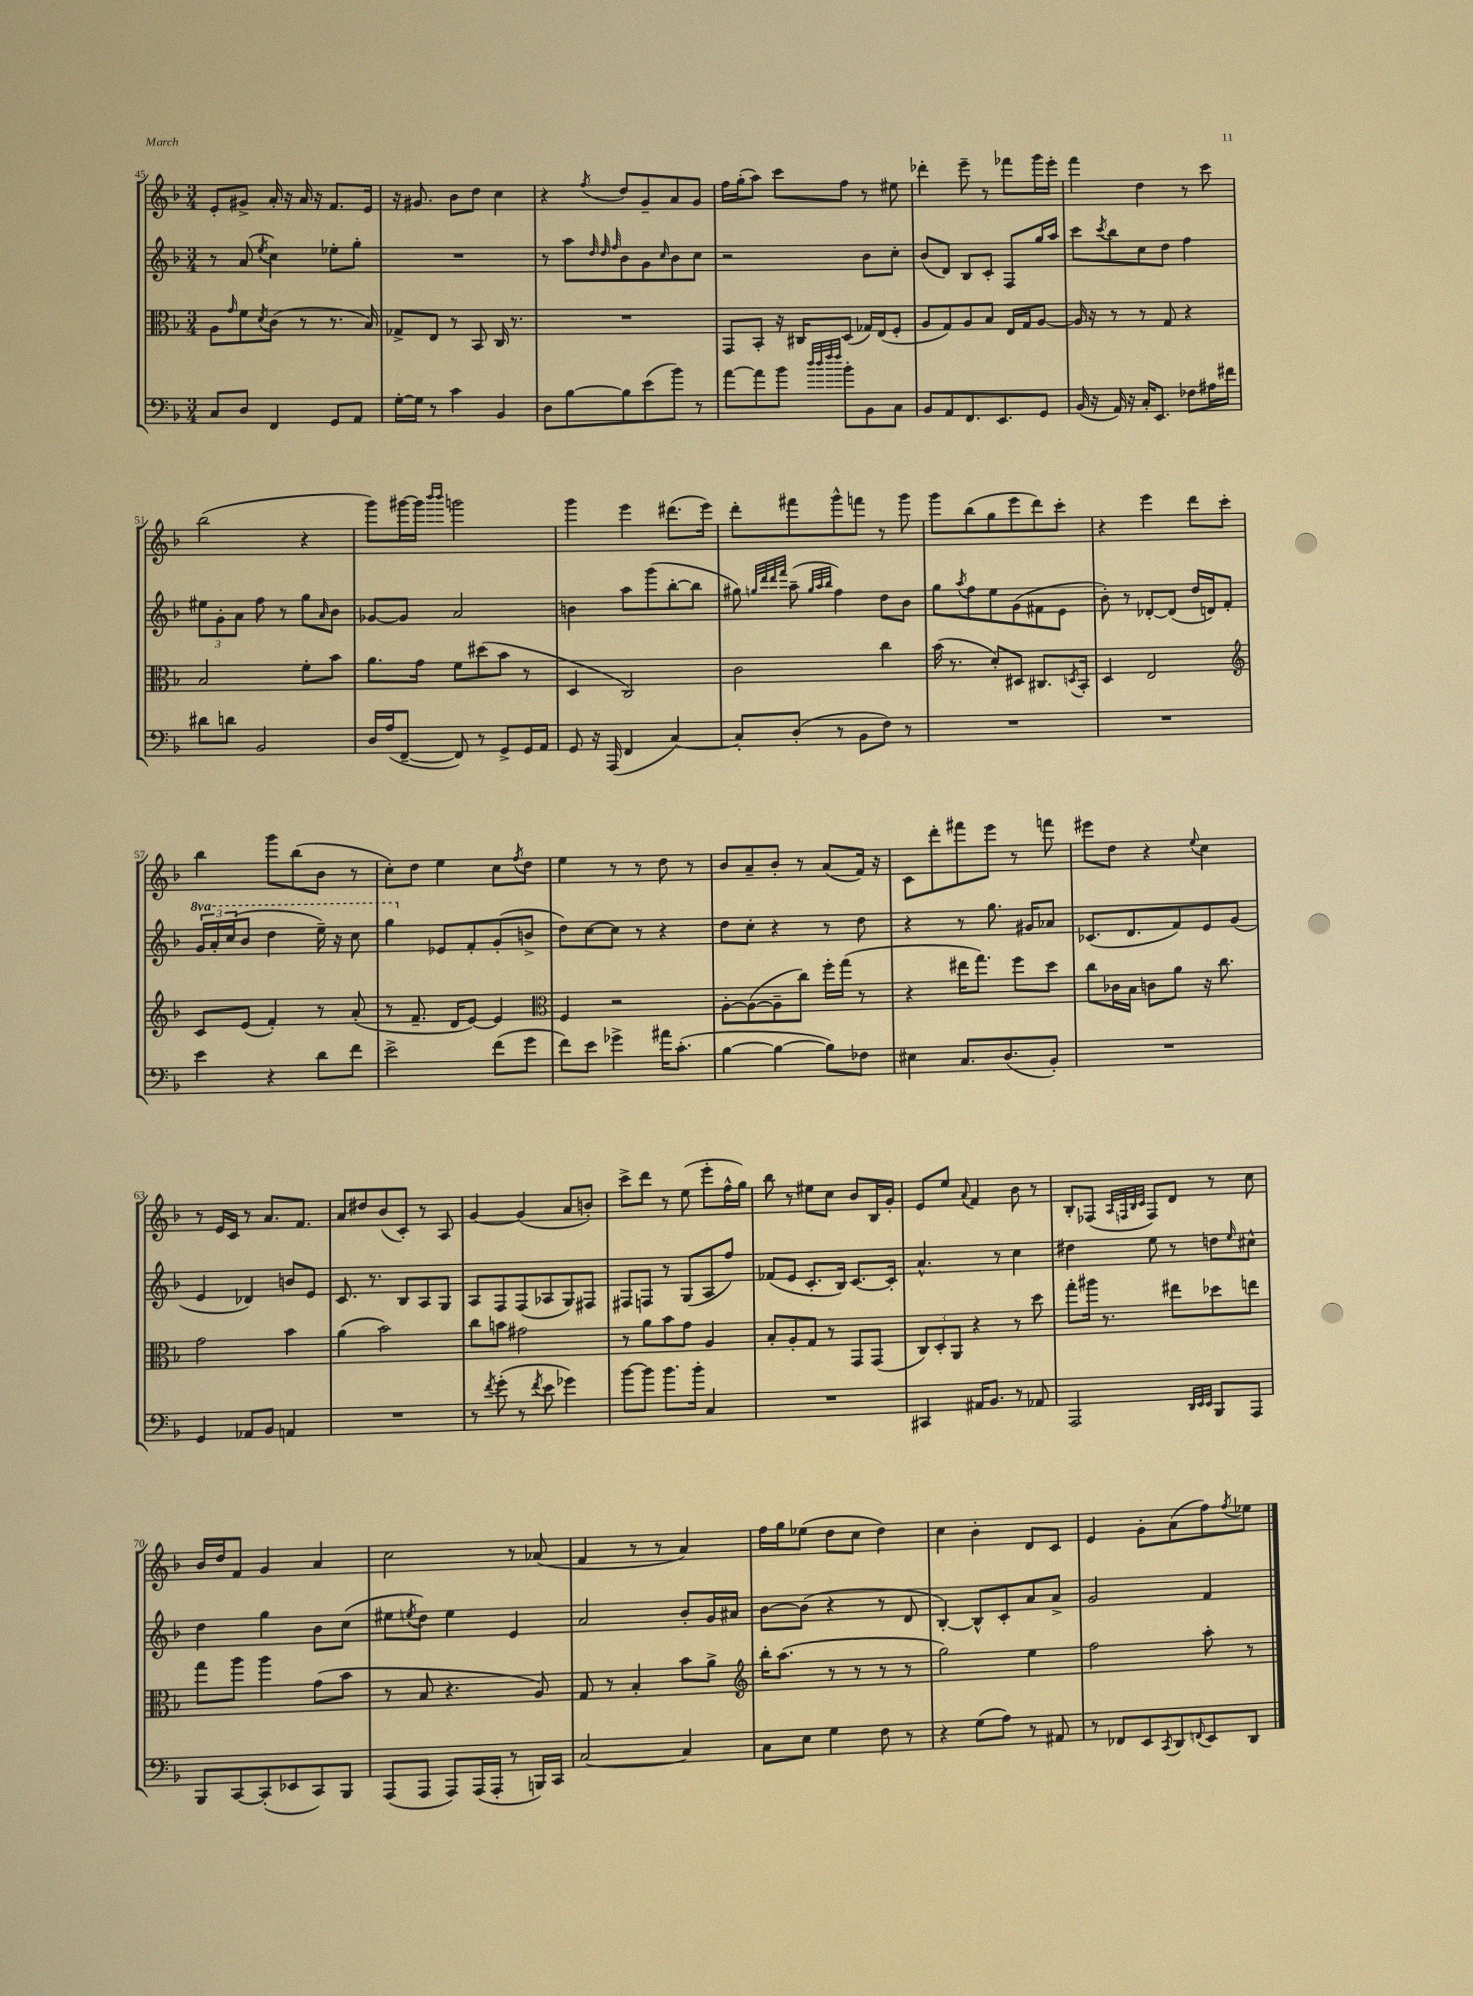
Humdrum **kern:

**kern	**kern	**kern	**kern
*staff4	*staff3	*staff2	*staff1
*clefF4	*clefC3	*clefG2	*clefG2
*k[b-]	*k[b-]	*k[b-]	*k[b-]
*M3/4	*M3/4	*M3/4	*M3/4
8C	8A	8r	8e'
.	16qqg	.	.
8D	8f	(8a	8g#^
.	8qd	8qee	.
4FF	(8c	4cc)	16a'
.	.	.	16r
.	8r	.	16a
.	.	.	16r
8GG	8.r	8ee-'	8.f
8AA	.	8gg'	.
.	16B-)	.	16e
=	=	=	=
[16G'	8G-^	2.r	16r
16G]	.	.	8.g#
8r	8E	.	.
4c	8r	.	8b-
.	8BB-	.	8dd
4BB-	16C	.	4cc
.	8.r	.	.
=	=	=	=
8D	2.r	8r	4r
[8B-	.	8aa	.
.	.	32qqdd	.
.	.	32qqdd	.
.	.	32qqff	8qff
8B-]	.	8b-	8dd
(8e	.	8g	8g~
.	.	16qqcc	.
8b-)	.	8b-	8a
8r	.	8cc	8g
=	=	=	=
[8a	8GG	2r	16ff
.	.	.	(16gg'
8a]	8BB-'	.	8aa)
8b-	16r	.	8ccc
.	16C#	.	.
32qqdd	.	.	.
32qqdd	.	.	.
32qqff	.	.	.
32qqff	.	.	.
8b-'	(8D	.	8ff
8BB-	16G-)	8b-	8r
.	(16E	.	.
8C	8F'	8cc'	8ee#
=	=	=	=
8BB-	8A	(8b-	4ddd-'
8AA	8G)	8d)	.
8.FF	8A	8B-	8eee~
.	8B-	8c'	8r
8.EE	.	.	.
.	16E	8F	8fff-
.	16G	.	.
8GG	[8A	16gg	16ggg
.	.	16aa	16eee'
=	=	=	=
(16BB-	16A]	8ccc	4fff
16r	16r	.	.
.	.	8qccc	.
16AA)	8r	8bb-	.
16r	.	.	.
16C'	8r	8cc	4dd
8.EE	.	.	.
.	8G	8dd	.
8F-	4r	4ff	8r
16A#	.	.	8ccc
16f#	.	.	.
=	=	=	=
8d#	2B-	12ee#	(2bb-
.	.	12g'	.
8d	.	.	.
.	.	12a	.
2BB-	.	8ff	.
.	.	8r	.
.	8f'	8gg	4r
.	.	16qqa	.
.	8b-	8b-	.
=	=	=	=
16D	8.a	[8g-	8ggg)
(16A	.	.	.
[8FF~	.	8g-]	[16ggg#
.	16g	.	16ggg#]
.	.	.	16qqbbb-
.	.	.	16qqbbb-
8FF])	8f	2a	2ggg
8r	(8dd#	.	.
8GG^	8b-	.	.
16GG	8r	.	.
16AA	.	.	.
=	=	=	=
8GG	4D	4b	4ggg
16r	.	.	.
(16AAA	.	.	.
4FF	2C)	8aa	4eee
.	.	(8ggg	.
[4C)	.	[8bb-'	(8.ddd#
.	.	8bb-]	.
.	.	.	16eee)
=	=	=	=
8C']	2c	8gg#)	8ddd'
.	.	32qqgg	.
.	.	32qqddd	.
.	.	32qqddd	.
.	.	32qqfff	.
(8D'	.	(8aa~	8fff#
.	.	32qqgg	.
.	.	32qqaa	.
.	.	32qqbb-	.
8r	.	4ff)	8ggg^^
8BB-	.	.	8fff
8F)	4cc	8dd	8r
8r	.	8b-	8ggg
=	=	=	=
2.r	(16b-	8gg	8ggg
.	8.r	.	.
.	.	8qaa	.
.	.	8ff	(8bb-
.	8d')	8ee	8gg
.	8D#	(8g	8eee
.	8.C#	8f#	8ddd)
.	.	8e	8ccc'
.	8qD	.	.
.	16BB-'	.	.
=	=	=	=
2.r	4D	8b-')	4r
.	.	8r	.
.	2E	[8d-'	4eee
.	.	(8d-]	.
.	.	16dd	8ddd
.	.	16d)	.
.	.	8f'	8ccc'
=	=	=	=
*	*clefG2	*	*
4e	8c	24gg	4bb-
.	.	24aa'	.
.	.	(24ccc	.
.	(8e	8bb-	.
4r	4f')	4ddd	8ggg
.	.	.	(8bb-
8d	8r	16eee~)	8b-
.	.	16r	.
8f	(8a'	8ccc	8r
=	=	=	=
2e^	8r	4ggg	8cc')
.	8.f~	.	8dd
.	.	8e-	4ee
.	16d	.	.
.	[8e)	8f'	.
(8f	4e]	(8g'	8cc
.	.	.	8qff
8g	.	8b^	8dd
=	=	=	=
*	*clefC3	*	*
8f)	4F	8dd)	4ee
8e	.	[8cc	.
4g-^	2r	8cc]	8r
.	.	8r	8r
16a#	.	4r	8dd
(8.c'	.	.	.
.	.	.	8r
=	=	=	=
[4B-	[8A'	8dd	8b-
.	(8A_	8cc'	8a~
4B-_	8A~]	4r	8b-'
.	8cc)	.	8r
8B-])	16ff'	8r	(8a
.	(16gg	.	.
8F-	8r	8dd	16f)
.	.	.	16r
=	=	=	=
4E#	4r	4r	8c
.	.	.	8ddd'
8.C	16ee#	8r	8fff#
.	8.gg)	.	.
.	.	8.gg	8eee
(8.D	.	.	.
.	8ff	.	8r
.	.	16g#	.
8BB-')	8dd	8a-	8fff
=	=	=	=
2.r	8cc	(8.c-	8eee#
.	16c-	.	8dd
.	16B-	8.d	.
.	8c	.	4r
.	8a	8f)	.
.	.	.	8qqee
.	16r	8e	4cc
.	8.cc	.	.
.	.	(8g	.
=	=	=	=
4GG	2g	4e	8r
.	.	.	16e
.	.	.	16c
8AA-	.	4d-)	8r
8BB-	.	.	8.a
4AA	4b-	8b	.
.	.	.	8.f
.	.	8e	.
=	=	=	=
2.r	(4a	8.c	8a
.	.	.	8dd#
.	.	8.r	.
.	2b-)	.	(8b-
.	.	8B-	8c')
.	.	8A	8r
.	.	8G	8A
=	=	=	=
8r	8cc	8A	[4g
8qf	.	.	.
(8g'	8b	8F	.
8r	2g#	(8F	(4g]
8qf	.	.	.
8e	.	8A-	.
4g-)	.	8G)	8a
.	.	8F#	8b')
=	=	=	=
[8b-	8r	8F#	8ccc^
8b-]	8a	8F	8ddd
8.b-	8b-	8r	8r
.	8g	(8G	(8ee
16b-'	.	.	.
4C	4A	8A	8eee'
.	.	8ff)	16ff^^
.	.	.	16gg)
=	=	=	=
2.r	8B-'	(8f-	8bb-
.	8A'	8e	8r
.	8G	8.c'	8ee#
.	8r	.	8cc
.	.	16B-)	.
.	8GG	[8.c	8b-
.	(8GG	.	16B-
.	.	16c']	16g'
=	=	=	=
4CC#	12C)	4.a^^	8e
.	12D'	.	.
.	.	.	8ee
.	12AA	.	.
.	.	.	8qqa
16AA#	4r	.	4f
8.BB-	.	.	.
.	.	8r	.
8r	8r	4cc	8b-
8AA-	8dd	.	8r
=	=	=	=
2AAA	8gg'	4dd#	8B-'
.	16aa#	.	(8F-
.	8.r	.	.
.	.	.	32qqA
.	.	.	32qqF
.	.	.	32qqB-
.	.	.	32qqc
.	.	8ee	8F)
.	8ee#	8r	8d
32qqDD	.	.	.
32qqEE	.	.	.
32qqEE	.	.	.
8BBB-	8dd-	8dd	8r
.	.	16qqee	.
8AAA	8ee	8cc#^^	8cc
=	=	=	=
8BBB-	8gg	4dd	16b-
.	.	.	16dd
[8CC	8aa	.	8f
(8CC']	4aa	4gg	4g
8EE-	.	.	.
8CC)	(8g	8b-	4a
8BBB-	8b-	(8cc	.
=	=	=	=
(8AAA	8r	8ee#	2cc
.	.	8qee	.
8AAA	8B-	8dd)	.
8AAA)	4.r	4ee	.
(16AAA	.	.	.
16AAA'	.	.	.
8r	.	4e	8r
16BBB)	8A)	.	(8a-
16CC	.	.	.
=	=	=	=
[2C	8G	2a	4f
.	8r	.	.
.	4B-'	.	8r
.	.	.	8r
4C]	8b-	8b-'	4a)
.	8a^	16g	.
.	.	16a#	.
=	=	=	=
*	*clefG2	*	*
8C	16bb-'	[8b-	16ff
.	(8.aa	.	16gg
8E	.	(8b-]	(8ee-
4G	8r	4r	8dd
.	8r	.	8cc
8F	8r	8r	4dd)
8r	8r	8d	.
=	=	=	=
4r	2gg)	[4B-')	4cc
(8G	.	8B-^^]	4b-'
8A)	.	8c'	.
8r	4ee	8a	8d
8AA#	.	8a^	8c
=	=	=	=
8r	2ff	2g	4e
8FF-	.	.	.
8EE	.	.	8g'
8qCC	.	.	.
8DD	.	.	(8a
8qqFF	.	.	.
8EE	8aa'	4f	8ff)
.	.	.	8qff
8DD	8r	.	8ee-
==	==	==	==
*-	*-	*-	*-
